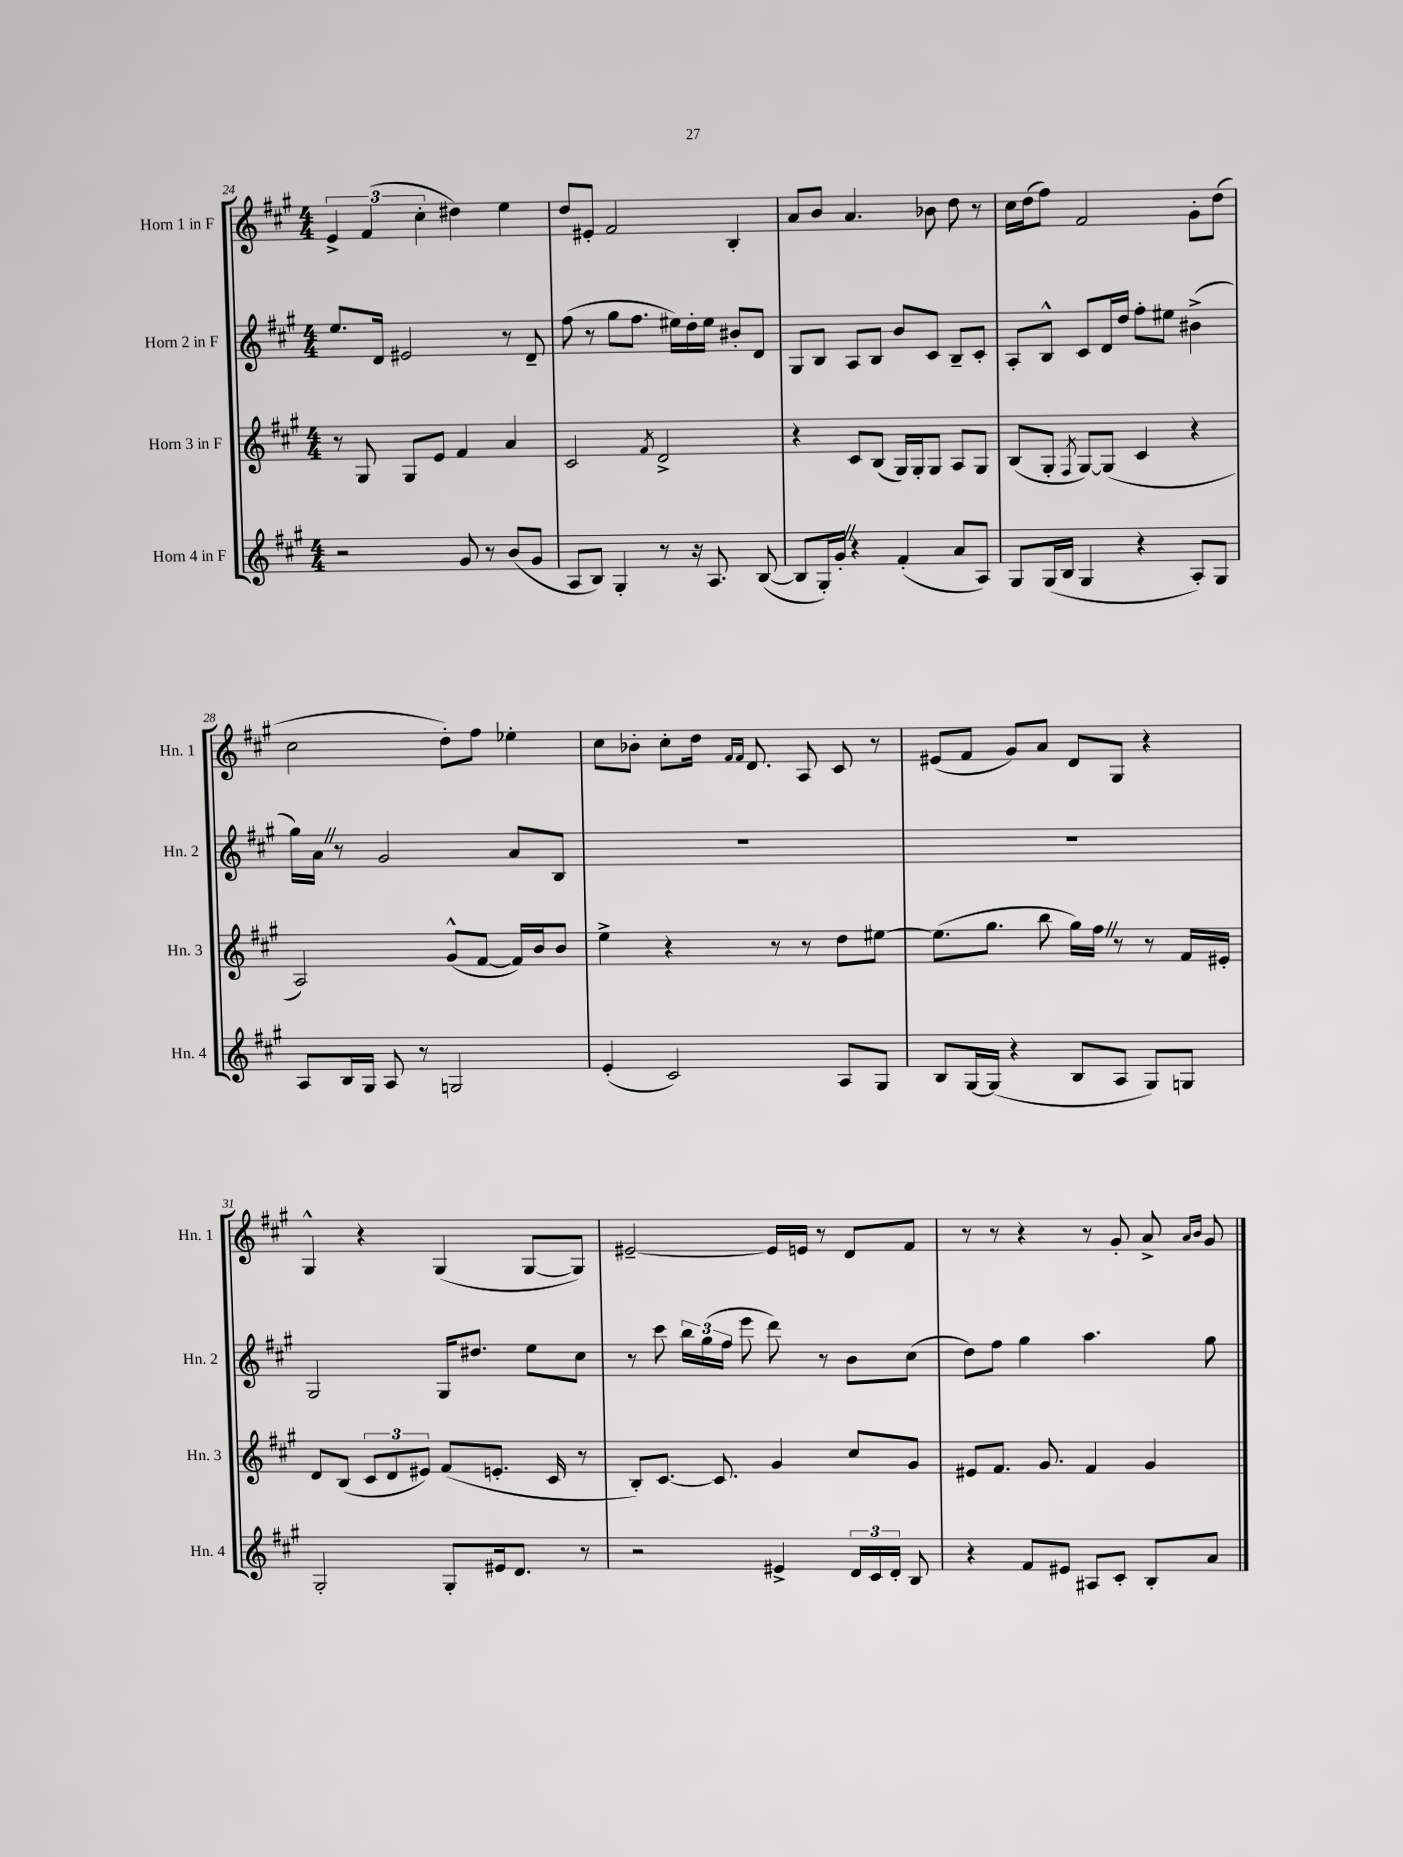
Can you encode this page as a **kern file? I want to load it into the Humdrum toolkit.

**kern	**kern	**kern	**kern
*staff4	*staff3	*staff2	*staff1
*clefG2	*clefG2	*clefG2	*clefG2
*k[f#c#g#]	*k[f#c#g#]	*k[f#c#g#]	*k[f#c#g#]
*M4/4	*M4/4	*M4/4	*M4/4
2r	8r	8.ee	6e^
.	8G#	.	.
.	.	.	(6f#
.	.	16d	.
.	8G#	2e#	.
.	.	.	6cc#'
.	8e	.	.
8g#	4f#	.	4dd#)
8r	.	.	.
(8b	4a	8r	4ee
8g#	.	8d~	.
=	=	=	=
8A	2c#	(8ff#	8dd
8B)	.	8r	8e#'
4G#'	.	8gg#	2f#
.	.	8.ff#	.
.	8qf#	.	.
8r	2d^	.	.
.	.	16ee#)	.
16r	.	16dd'	.
8.A	.	16ee#	.
.	.	8b#'	4B'
([8B	.	8d	.
=	=	=	=
8B]	4r	8G#	8a
16G#')	.	8B	8b
16g#'	.	.	.
4r	8c#	8A	4.a
.	(8B	8B	.
(4f#'	16G#)	8b	.
.	16G#'	.	.
.	8G#	8c#	8b-
8a	8A	8B~	8dd
8A)	8G#	8c#'	8r
=	=	=	=
8G#	(8B	8A'	16cc#
.	.	.	(16dd
(16G#	8G#'	8B^^	8ff#)
16B	.	.	.
.	8qF#	.	.
4G#	[8G#)	8c#	2f#
.	(8G#]	16d	.
.	.	16dd	.
4r	4c#	8ff#'	.
.	.	8ee#	.
8A')	4r	(4b#^	8g#'
8G#	.	.	(8dd
=	=	=	=
8A	2A)	16gg#)	2cc#
.	.	16a	.
16B	.	8r	.
16G#	.	.	.
8A	.	2g#	.
8r	.	.	.
2G	(8g#^^	.	8dd')
.	[8f#	.	8ff#
.	16f#])	8a	4ee-'
.	16b	.	.
.	8b	8B	.
=	=	=	=
(4e'	4ee^	1r	8cc#
.	.	.	8b-'
2c#)	4r	.	8cc#'
.	.	.	16dd
.	.	.	16qqf#
.	.	.	16qqf#
.	.	.	8.d
.	8r	.	.
.	8r	.	8A
8A	8dd	.	8c#
8G#	[8ee#	.	8r
=	=	=	=
8B	(8.ee#]	1r	(8e#
[16G#	.	.	8f#
(16G#]	8.gg#	.	.
4r	.	.	8g#)
.	8bb	.	8a
8B	16gg#)	.	8d
.	16ff#	.	.
8A	8r	.	8G#
8G#)	8r	.	4r
8G	16f#	.	.
.	16e#'	.	.
=	=	=	=
2G#'	8d	2G#	4G#^^
.	(8B	.	.
.	12c#	.	4r
.	12d	.	.
.	12e#)	.	.
8G#'	(8f#	16G#	(4G#
.	.	8.dd#	.
16e#	8.e'	.	.
8.d	.	.	.
.	.	8ee	[8G#
.	16c#	.	.
8r	8r	8cc#	8G#])
=	=	=	=
2r	8B')	8r	[2e#~
.	[8.c#	8ccc#	.
.	.	24bb	.
.	.	(24gg#	.
.	8.c#]	.	.
.	.	24ff#	.
.	.	8eee	.
4e#^	4g#	8ddd)	16e#]
.	.	.	16e
.	.	8r	8r
24d	8cc#	8b	8d
24c#	.	.	.
24d'	.	.	.
8B	8g#	(8cc#	8f#
=	=	=	=
4r	8e#	8dd)	8r
.	8.f#	8ff#	8r
8f#	.	4gg#	4r
.	8.g#	.	.
8e#	.	.	.
8A#	4f#	4.aa	8r
8c#'	.	.	8g#'
8B'	4g#	.	8a^
.	.	.	16qqa
.	.	.	16qqb
8a	.	8gg#	8g#
==	==	==	==
*-	*-	*-	*-
